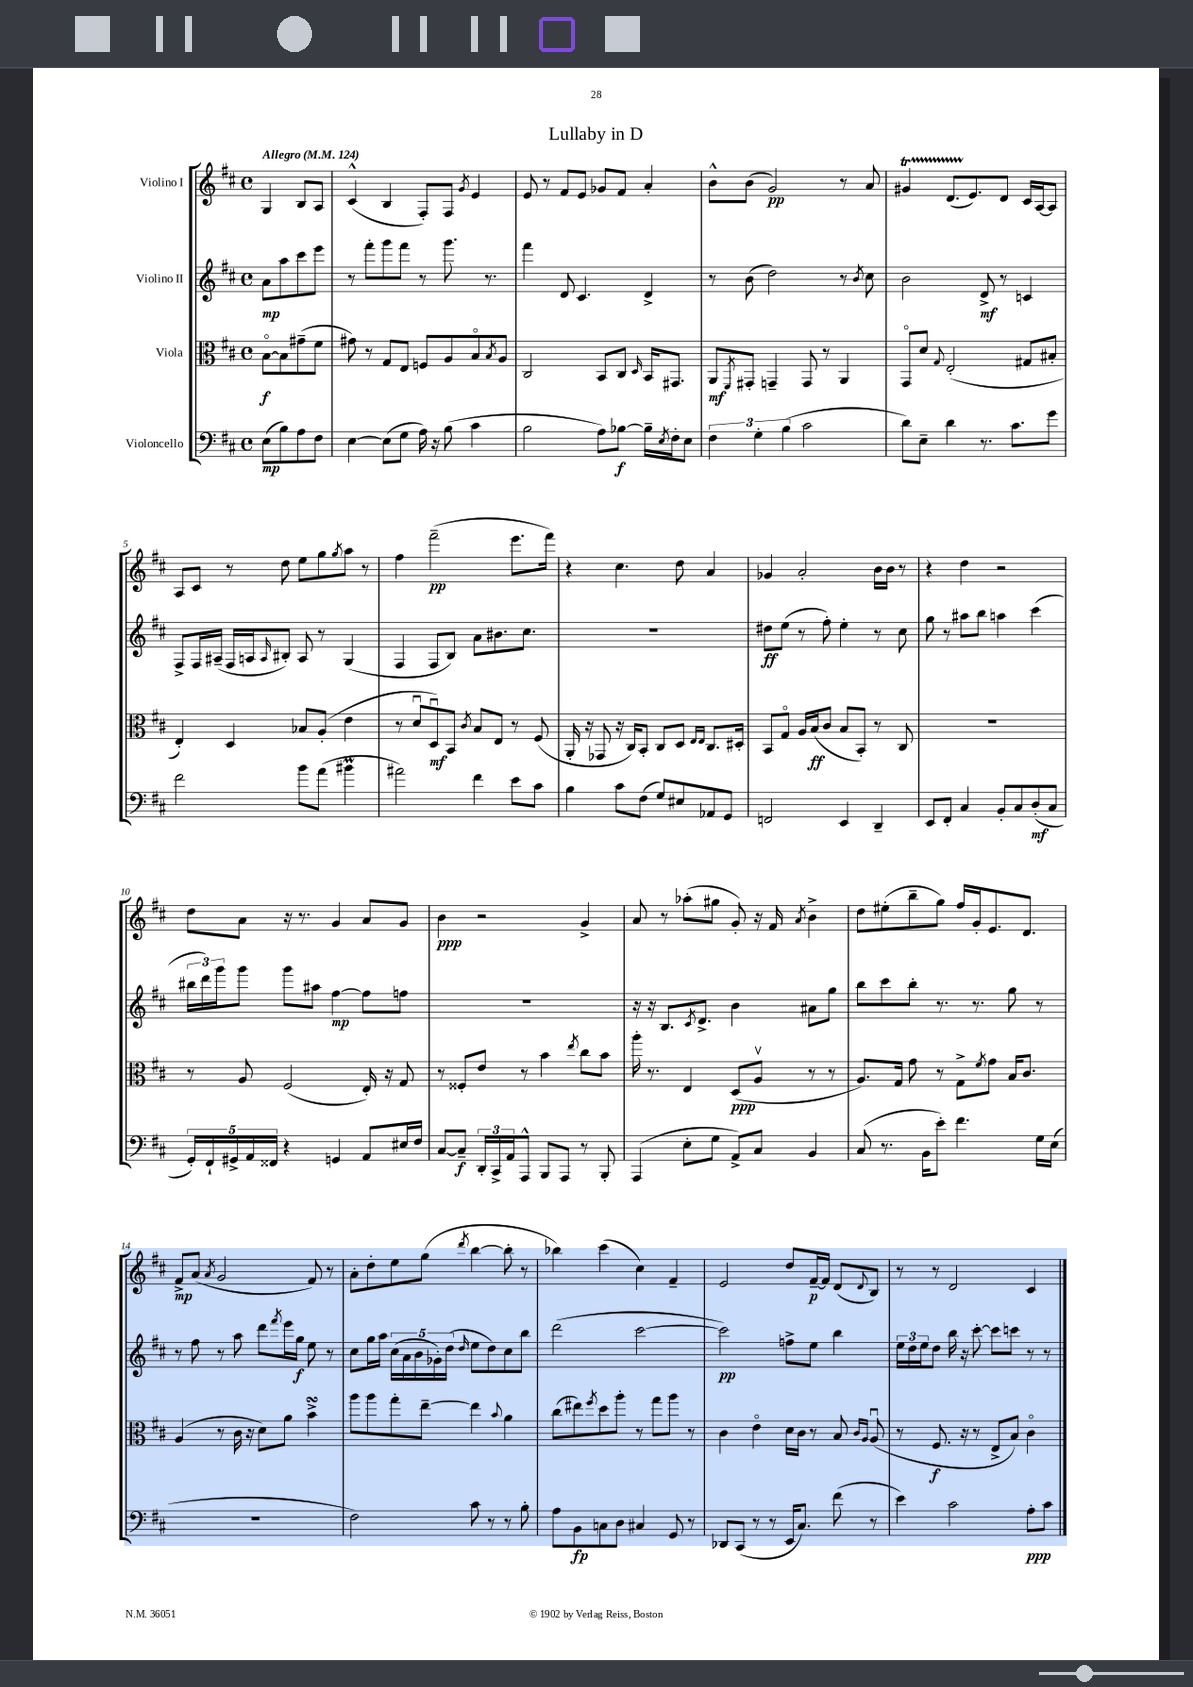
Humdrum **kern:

**kern	**dynam	**kern	**dynam	**kern	**dynam	**kern	**dynam
*part4	*part4	*part3	*part3	*part2	*part2	*part1	*part1
*staff4	*staff4	*staff3	*staff3	*staff2	*staff2	*staff1	*staff1
*I"Violoncello	*	*I"Viola	*	*I"Violino II	*	*I"Violino I	*
*clefF4	*	*clefC3	*	*clefG2	*	*clefG2	*
*k[f#c#]	*	*k[f#c#]	*	*k[f#c#]	*	*k[f#c#]	*
*M4/4	*	*M4/4	*	*M4/4	*	*M4/4	*
*met(c)	*	*met(c)	*	*met(c)	*	*met(c)	*
*MM124	*	*MM124	*	*MM124	*	*MM124	*
=	=	=	=	=	=	=	=
!	!	!	!	!	!	!LO:TX:a:B:t=Allegro	!
(8E\L	mp	[8B\L	f	8a\L	mp	4G/	.
8B\)	.	8B\]	.	8aa\	.	.	.
8A\	.	(8g#X~\	.	8ccc#\	.	8B/L	.
8F#\J	.	8f#\J	.	8eee\J	.	8A/J	.
=1	=1	=1	=1	=1	=1	=1	=1
[4E\	.	8g#X\)	.	8r	.	(4c#^^/	.
.	.	8r	.	8fff#'\L	.	.	.
(8E\L]	.	8G/L	.	8ggg\	.	4B/	.
8G\J	.	8E/J	.	8fff#\J	.	.	.
16A\)	.	8Fn/L	.	8r	.	8F#'/L)	.
16r	.	.	.	.	.	.	.
(8B\	.	8A/	.	8.ggg\	.	8F#/J	.
.	.	.	.	.	.	8qg/	.
4c#\	.	8B/	.	.	.	4e/	.
.	.	.	.	8.r	.	.	.
.	.	8qB/	.	.	.	.	.
.	.	8A/J	.	.	.	.	.
=2	=2	=2	=2	=2	=2	=2	=2
2B\	.	2C#/	.	4fff#\	.	8e/	.
.	.	.	.	.	.	8r	.
.	.	.	.	8d/	.	8f#/L	.
.	.	.	.	4.c#/	.	8e/J	.
8A\L)	.	8BB/L	.	.	.	8g-X/L	.
[8B-X\J	f	8C#/J	.	.	.	8f#/J	.
.	.	16qqD/	.	.	.	.	.
16B-~\LL]	.	16BB/KL	.	4d^/	.	4a'/	.
8qE/	.	.	.	.	.	.	.
16F#'\J	.	8.GG#X/J	.	.	.	.	.
8E\J	.	.	.	.	.	.	.
=3	=3	=3	=3	=3	=3	=3	=3
6F#\	.	8AA/L	mf	8r	.	8b^^\L	.
.	.	8qFF#/	.	.	.	.	.
.	.	8GG#X'/J	.	(8b\	.	(8b\J	.
6G'\	.	.	.	.	.	.	.
.	.	4GGn~/	.	2dd\)	.	2g/)	pp
(6B\	.	.	.	.	.	.	.
2c#\	.	8GG/	.	.	.	.	.
.	.	8r	.	.	.	.	.
.	.	4AA/	.	8r	.	8r	.
.	.	.	.	8qb/	.	.	.
.	.	.	.	8cc#\	.	8a/	.
=4	=4	=4	=4	=4	=4	=4	=4
8d\L)	.	8GG/L	.	2b\	.	4g#Xt/	.
8E~\J	.	8d/J	.	.	.	.	.
.	.	8qqG/	.	.	.	.	.
4d\	.	(2E'/	.	.	.	(8.dTTT/L	.
.	.	.	.	.	.	8.e/)	.
8.r	.	.	.	8d^/	mf	.	.
.	.	.	.	8r	.	8d/J	.
8.c#\L	.	.	.	.	.	.	.
.	.	8G#X/L	.	4cn/	.	16c#/LL	.
.	.	.	.	.	.	[16A/J	.
8g\J	.	8B#X'/J	.	.	.	8A/J]	.
!!LO:LB:g=z
=5	=5	=5	=5	=5	=5	=5	=5
2f#\	.	4E'/)	.	8F#^/L	.	8A/L	.
.	.	.	.	16F#/L	.	8c#/J	.
.	.	.	.	(16A#X~/JJ	.	.	.
.	.	4D/	.	16F#/LL	.	8r	.
.	.	.	.	16An/J	.	.	.
.	.	.	.	16qqA/	.	.	.
.	.	.	.	8B#X'/J)	.	8dd\	.
8b\L	.	8B-X/L	.	8A/	.	8ee\L	.
(8a\J	.	(8A'/J	.	8r	.	8gg\	.
.	.	.	.	.	.	8qgg/	.
4b#Xm\	.	4e\	.	(4G/	.	8aa\J	.
.	.	.	.	.	.	8r	.
=6	=6	=6	=6	=6	=6	=6	=6
2a#X\)	.	8r	.	4F#/	.	4ff#\	.
.	.	8du/L	.	.	.	.	.
.	.	8Du/)	mf	8F#/L	.	(2fff#~\	pp
.	.	8BB/J	.	8B/J)	.	.	.
.	.	8qc#/	.	.	.	.	.
4f#\	.	8B/L	.	8a\L	.	.	.
.	.	8E/J	.	8.b#X\	.	.	.
8e\L	.	8r	.	.	.	8.eee\L	.
.	.	.	.	8.cc#\J	.	.	.
8c#\J	.	(8F#/	.	.	.	.	.
.	.	.	.	.	.	16fff#\Jk)	.
=7	=7	=7	=7	=7	=7	=7	=7
4B\	.	16AA'/	.	1r	.	4r	.
.	.	16r	.	.	.	.	.
.	.	8GG-X/	.	.	.	.	.
8c#\L	.	16r	.	.	.	4.cc#\	.
.	.	16C#/KL)	.	.	.	.	.
(8F#\J	.	8BB'/J	.	.	.	.	.
8G/L)	.	8C#/L	.	.	.	.	.
8E#X/	.	8D/J	.	.	.	8dd\	.
.	.	16qqE/LL	.	.	.	.	.
.	.	16qqE/JJ	.	.	.	.	.
8AA-X/	.	8.C#/L	.	.	.	4a/	.
8GG/J	.	.	.	.	.	.	.
.	.	16D#X'/Jk	.	.	.	.	.
=8	=8	=8	=8	=8	=8	=8	=8
2FFn/	.	8BB/L	.	8dd#X\L	ff	4g-X/	.
.	.	8G/J	.	(8ee\J	.	.	.
.	.	16A/LL	.	8r	.	2a'/	.
.	.	(16B/J	ff	.	.	.	.
.	.	8c#/J	.	8ff#'\)	.	.	.
4EE/	.	8B/L	.	4ee'\	.	.	.
.	.	8BB'/J)	.	.	.	.	.
4DD~/	.	8r	.	8r	.	16b\LL	.
.	.	.	.	.	.	16b\JJ	.
.	.	8C#/	.	8cc#\	.	8r	.
=9	=9	=9	=9	=9	=9	=9	=9
8EE/L	.	1r	.	8gg\	.	4r	.
8FF#'/J	.	.	.	8r	.	.	.
4C#/	.	.	.	8aa#X\L	.	4dd\	.
.	.	.	.	8bb\J	.	.	.
8BB'/L	.	.	.	4aan\	.	2r	.
8C#/	.	.	.	.	.	.	.
(8D'/	mf	.	.	(4ccc#\	.	.	.
8C#/J	.	.	.	.	.	.	.
!!LO:LB:g=z
=10	=10	=10	=10	=10	=10	=10	=10
20GG'/LL)	.	8r	.	24bb#X\LL	.	8dd\L	.
.	.	.	.	24ddd\)	.	.	.
20FF#`/	.	.	.	.	.	.	.
.	.	.	.	24ggg\J	.	.	.
20GG#X^/	.	.	.	.	.	.	.
.	.	8A/	.	8ggg\J	.	8a\J	.
20AA/	.	.	.	.	.	.	.
20FF##X/JJ	.	.	.	.	.	.	.
4r	.	(2F#/	.	8ggg\L	.	16r	.
.	.	.	.	.	.	8.r	.
.	.	.	.	8aa#X\J	.	.	.
4GGn/	.	.	.	[4ff#\	mp	4g/	.
8AA/L	.	16E'/)	.	8ff#\L]	.	8a/L	.
.	.	16r	.	.	.	.	.
16E#X/L	.	8G/	.	8ffn\J	.	8g/J	.
16F#/JJ	.	.	.	.	.	.	.
=11	=11	=11	=11	=11	=11	=11	=11
[8C#/L	.	8r	.	1r	.	4b\	ppp
8C#~/J]	f	8F##X'/L	.	.	.	.	.
24DD'/LL	.	8e/J	.	.	.	2r	.
24CC#^/	.	.	.	.	.	.	.
24AA/J	.	.	.	.	.	.	.
8AAA^^/J	.	8r	.	.	.	.	.
8BBB/L	.	4b\	.	.	.	.	.
8AAA/J	.	.	.	.	.	.	.
.	.	8qee/	.	.	.	.	.
8r	.	8cc#\L	.	.	.	4g^/	.
8BBB'/	.	8b\J	.	.	.	.	.
=12	=12	=12	=12	=12	=12	=12	=12
(4AAA/	.	16aa'\	.	16r	.	8a/	.
.	.	8.r	.	16r	.	.	.
.	.	.	.	8.B/L	.	8r	.
8E'\L	.	4E/	.	.	.	(8aa-X'\L	.
.	.	.	.	8qc#/	.	.	.
.	.	.	.	8.d^/J	.	.	.
8G\J	.	.	.	.	.	8gg#X\J	.
8AA^/L)	.	(8D/L	ppp	4b\	.	8g'/)	.
8C#/J	.	8Av/J	.	.	.	16r	.
.	.	.	.	.	.	16f#/	.
.	.	.	.	.	.	8qa/	.
4BB/	.	8r	.	8a#X\L	.	4b^\	.
.	.	8r	.	8gg\J	.	.	.
=13	=13	=13	=13	=13	=13	=13	=13
(8C#/	.	8.A/L)	.	8bb\L	.	8dd\L	.
8.r	.	.	.	8ccc#\	.	(8ee#X'\	.
.	.	16G/Jk	.	.	.	.	.
.	.	8g\	.	8bb'\J	.	8bb~\	.
16BB\KL	.	.	.	.	.	.	.
8e'\J)	.	8r	.	8.r	.	8gg\J)	.
4.f#\	.	8G^\L	.	.	.	16ff#/LL	.
.	.	.	.	8.r	.	16g'/J	.
.	.	8qf#/	.	.	.	.	.
.	.	8g\J	.	.	.	8.e/	.
.	.	16B/KL	.	8gg\	.	.	.
.	.	8.c#/J	.	.	.	8.d/J	.
16G\LL	.	.	.	8r	.	.	.
(16E\JJ	.	.	.	.	.	.	.
!!LO:LB:g=z
=14	=14	=14	=14	=14	=14	=14	=14
1r	.	(4A/	.	8r	.	8f#^/L	mp
.	.	.	.	8ff#\	.	(8a/J	.
.	.	.	.	.	.	8qa/	.
.	.	8r	.	8r	.	2g/	.
.	.	16c#\	.	8aa\	.	.	.
.	.	16r	.	.	.	.	.
.	.	8d\L)	.	8ddd\L	.	.	.
.	.	.	.	8qfff#/	.	.	.
.	.	8a\J	.	16eee\L	.	.	.
.	.	.	.	16gg\JJ	f	.	.
.	.	4bsSSS^\	.	8ee\	.	8f#/)	.
.	.	.	.	8r	.	8r	.
=15	=15	=15	=15	=15	=15	=15	=15
2F#\)	.	8aa\L	.	8cc#\L	.	8a'\L	.
.	.	8aa\	.	16gg\L	.	8dd'\	.
.	.	.	.	16aa\JJ	.	.	.
.	.	8gg'\	.	(20cc#\LL	.	8ee\	.
.	.	.	.	20a\	.	.	.
.	.	.	.	20b\	.	.	.
.	.	[8ee~\J	.	.	.	(8gg\J	.
.	.	.	.	20g-X'\)	.	.	.
.	.	.	.	(20dd\JJ	.	.	.
.	.	.	.	16qqdd/	.	8qddd/	.
8c#\	.	4ee\]	.	8ee\L	.	[4bb\	.
8r	.	.	.	8dd\)	.	.	.
.	.	8qqb/	.	.	.	.	.
8r	.	4a\	.	8cc#\	.	8bb'\]	.
8B'\	.	.	.	8bb\J	.	8r	.
=16	=16	=16	=16	=16	=16	=16	=16
8A\L	.	(8cc#\L	.	(2ddd\	.	4bb-X\)	.
8BB\	fp	8ee#X\)	.	.	.	.	.
.	.	8qff#/	.	.	.	.	.
8Cn\	.	8dd\	.	.	.	(4ccc#\	.
8D\J	.	8aa'\J	.	.	.	.	.
4C#X/	.	8r	.	[2ccc#\	.	4cc#\)	.
.	.	8gg\L	.	.	.	.	.
8GG/	.	8aa\J	.	.	.	4f#~/	.
8r	.	8r	.	.	.	.	.
=17	=17	=17	=17	=17	=17	=17	=17
8DD-X/L	.	4c#\	.	2ccc#\])	pp	2e/	.
(8CC#/J	.	.	.	.	.	.	.
8r	.	4e\	.	.	.	.	.
8r	.	.	.	.	.	.	.
16EE/KL	.	16d\LL	.	8ffn^\L	.	8dd/L	.
8.C#/J)	.	16c#\JJ	.	.	.	.	.
.	.	8r	.	8ee\J	.	[16f#~/L	p
.	.	.	.	.	.	16f#/JJ]	.
(8f#\	.	8B/	.	4bb\	.	(8d/L	.
.	.	16qqc#/LL	.	.	.	.	.
.	.	16qqA/JJ	.	.	.	8qqd/	.
8r	.	(8Au/	.	.	.	8B/J)	.
=18	=18	=18	=18	=18	=18	=18	=18
4e\)	.	8r	.	24ee\LL	.	8r	.
.	.	.	.	24dd\	.	.	.
.	.	.	.	24ee\J	.	.	.
.	.	8.F#/	f	8dd\J	.	8r	.
2c#\	.	.	.	16bb\	.	2d/	.
.	.	16r	.	16r	.	.	.
.	.	8r	.	[8ccc#'\	.	.	.
.	.	8E^/L	.	8ccc#\L]	.	.	.
.	.	8B/J)	.	8cccn\J	.	.	.
8A'\L	ppp	4c#\	.	8r	.	4c#/	.
8c#\J	.	.	.	8r	.	.	.
==	==	==	==	==	==	==	==
*-	*-	*-	*-	*-	*-	*-	*-
